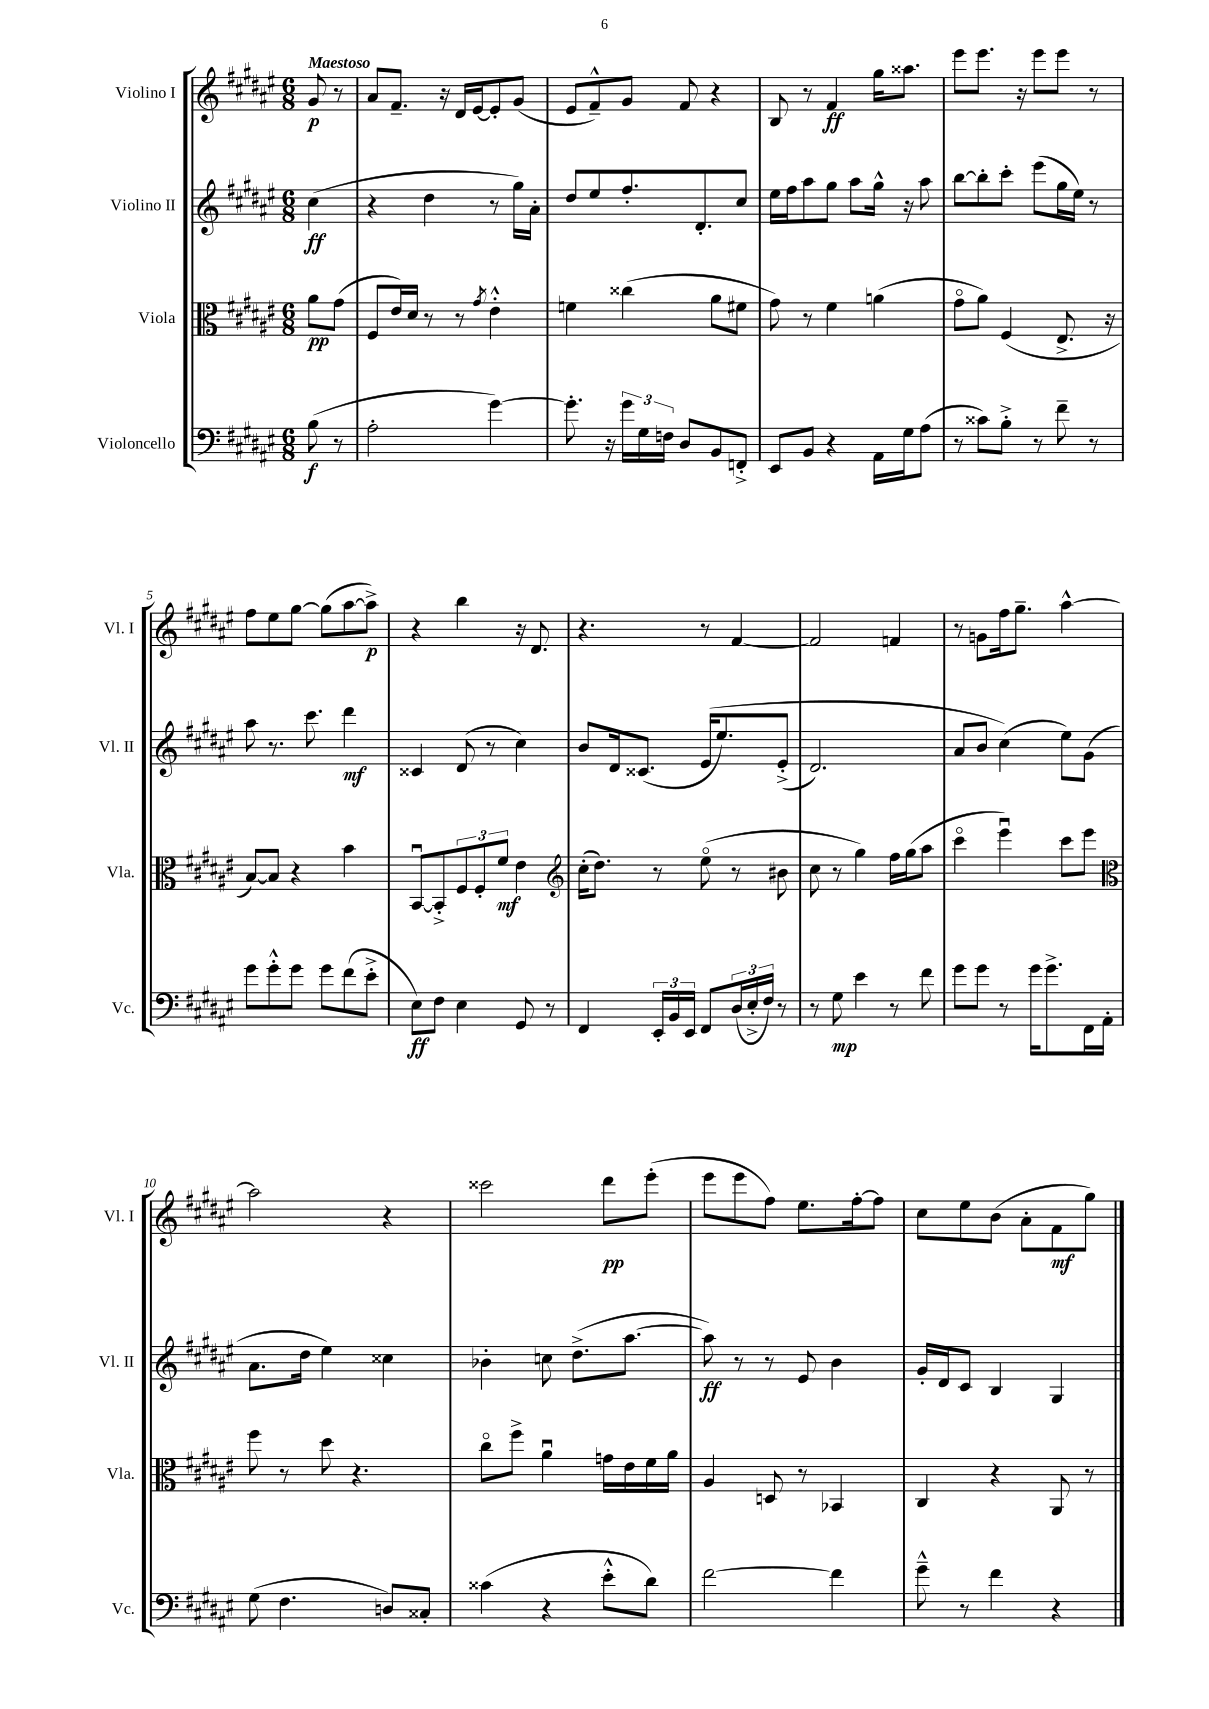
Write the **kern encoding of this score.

**kern	**dynam	**kern	**dynam	**kern	**dynam	**kern	**dynam
*part4	*part4	*part3	*part3	*part2	*part2	*part1	*part1
*staff4	*staff4	*staff3	*staff3	*staff2	*staff2	*staff1	*staff1
*I"Violoncello	*	*I"Viola	*	*I"Violino II	*	*I"Violino I	*
*I'Vc.	*	*I'Vla.	*	*I'Vl. II	*	*I'Vl. I	*
*clefF4	*	*clefC3	*	*clefG2	*	*clefG2	*
*k[f#c#g#d#a#e#]	*	*k[f#c#g#d#a#e#]	*	*k[f#c#g#d#a#e#]	*	*k[f#c#g#d#a#e#]	*
*M6/8	*	*M6/8	*	*M6/8	*	*M6/8	*
=	=	=	=	=	=	=	=
!	!	!	!	!	!	!LO:TX:a:B:t=Maestoso	!
(8B\	f	8a#\L	pp	(4cc#\	ff	8g#/	p
8r	.	(8g#\J	.	.	.	8r	.
=1	=1	=1	=1	=1	=1	=1	=1
2A#'\	.	8F#/L	.	4r	.	8a#/L	.
.	.	16e#/L)	.	.	.	8.f#~/J	.
.	.	16d#/JJ	.	.	.	.	.
.	.	8r	.	4dd#\	.	.	.
.	.	.	.	.	.	16r	.
.	.	8r	.	.	.	16d#/LL	.
.	.	.	.	.	.	[16e#/J	.
.	.	8qg#/	.	.	.	.	.
[4g#\)	.	4e#'^^\	.	8r	.	8e#'/]	.
.	.	.	.	16gg#\LL)	.	(8g#/J	.
.	.	.	.	16a#'\JJ	.	.	.
=2	=2	=2	=2	=2	=2	=2	=2
8.g#'\]	.	4fn\	.	8dd#/L	.	8e#/L	.
.	.	.	.	8ee#/	.	8f#~^^/)	.
16r	.	.	.	.	.	.	.
24g#\LL	.	(4cc##X\	.	8.ff#'/	.	8g#/J	.
24G#\	.	.	.	.	.	.	.
24Fn\JJ	.	.	.	.	.	.	.
8D#/L	.	.	.	.	.	8f#/	.
.	.	.	.	8.d#'/	.	.	.
8BB/	.	8a#\L	.	.	.	4r	.
8FFn'^/J	.	8f#X\J	.	8cc#/J	.	.	.
=3	=3	=3	=3	=3	=3	=3	=3
8EE#/L	.	8g#\)	.	16ee#\LL	.	8B/	.
.	.	.	.	16ff#\J	.	.	.
8BB/J	.	8r	.	8aa#\	.	8r	.
4r	.	4f#\	.	8gg#\J	.	4f#/	ff
.	.	.	.	8aa#\L	.	.	.
16AA#\LL	.	(4an\	.	16gg#^^\Jk	.	16gg#\KL	.
16G#\J	.	.	.	16r	.	8.aa##X\J	.
(8A#\J	.	.	.	8aa#\	.	.	.
=4	=4	=4	=4	=4	=4	=4	=4
8r	.	8g#\L	.	[8bb\L	.	8eee#\L	.
8c##X\L)	.	8a#\J)	.	8bb'\]	.	8.eee#\J	.
8B'^\J	.	(4F#/	.	8ccc#'\J	.	.	.
.	.	.	.	.	.	16r	.
8r	.	.	.	(8eee#\L	.	8eee#\L	.
8f#~\	.	8.E#^/	.	16gg#\L	.	8eee#\J	.
.	.	.	.	16ee#\JJ)	.	.	.
8r	.	.	.	8r	.	8r	.
.	.	16r	.	.	.	.	.
!!LO:LB:g=z
=5	=5	=5	=5	=5	=5	=5	=5
8g#\L	.	[8B/L)	.	8aa#\	.	8ff#\L	.
8g#'^^\	.	8B/J]	.	8.r	.	8ee#\	.
8g#\J	.	4r	.	.	.	[8gg#\J	.
.	.	.	.	8.ccc#\	.	.	.
8g#\L	.	.	.	.	.	(8gg#\L]	.
(8f#\	.	4b\	.	4ddd#\	mf	[8aa#\	.
8e#'^\J	.	.	.	.	.	8aa#^\J])	p
=6	=6	=6	=6	=6	=6	=6	=6
8E#\L)	ff	[8BBu/L	.	4c##X/	.	4r	.
8F#\J	.	8BB'^/]	.	.	.	.	.
4E#\	.	12F#/	.	(8d#/	.	4bb\	.
.	.	12F#'/	.	.	.	.	.
.	.	.	.	8r	.	.	.
.	.	12f#/J	mf	.	.	.	.
8GG#/	.	4e#\	.	4cc#\)	.	16r	.
.	.	.	.	.	.	8.d#/	.
8r	.	.	.	.	.	.	.
=7	=7	=7	=7	=7	=7	=7	=7
*	*	*clefG2	*	*	*	*	*
4FF#/	.	(16cc#'\KL	.	8b/L	.	4.r	.
.	.	8.dd#\J)	.	.	.	.	.
.	.	.	.	16d#/k	.	.	.
.	.	.	.	(8.c##X/J	.	.	.
24EE#'/LL	.	8r	.	.	.	.	.
24BB/	.	.	.	.	.	.	.
24EE#/JJ	.	.	.	.	.	.	.
8FF#/L	.	(8ee#\	.	(16e#/KL	.	8r	.
.	.	.	.	8.ee#/)	.	.	.
(24D#/L	.	8r	.	.	.	[4f#/	.
24E#'^/	.	.	.	.	.	.	.
24F#/JJ)	.	.	.	.	.	.	.
8r	.	8b#X\	.	(8e#'^/J	.	.	.
=8	=8	=8	=8	=8	=8	=8	=8
8r	.	8cc#\	.	2.d#/)	.	2f#/]	.
8G#\	mp	8r	.	.	.	.	.
4e#\	.	4gg#\)	.	.	.	.	.
8r	.	16ff#\LL	.	.	.	4fn/	.
.	.	(16gg#\J	.	.	.	.	.
8f#\	.	8aa#\J	.	.	.	.	.
=9	=9	=9	=9	=9	=9	=9	=9
8g#\L	.	4ccc#\	.	8a#/L	.	8r	.
8g#\J	.	.	.	8b/J	.	8gn\L	.
8r	.	4eee#u\)	.	(4cc#\)	.	16ff#\k	.
.	.	.	.	.	.	8.gg#~\J	.
16g#\KL	.	.	.	.	.	.	.
8.g#^\	.	.	.	.	.	.	.
.	.	8ccc#\L	.	8ee#\L)	.	[4aa#^^\	.
16FF#\L	.	8eee#\J	.	(8g#\J	.	.	.
16AA#'\JJ	.	.	.	.	.	.	.
!!LO:LB:g=z
=10	=10	=10	=10	=10	=10	=10	=10
*	*	*clefC3	*	*	*	*	*
(8G#\	.	8ff#\	.	8.a#\L	.	2aa#\]	.
4.F#\	.	8r	.	.	.	.	.
.	.	.	.	16dd#\Jk	.	.	.
.	.	8dd#\	.	4ee#\)	.	.	.
.	.	4.r	.	.	.	.	.
8Dn/L)	.	.	.	4cc##X\	.	4r	.
8C##X'/J	.	.	.	.	.	.	.
=11	=11	=11	=11	=11	=11	=11	=11
(4c##X\	.	8cc#\L	.	4b-X'\	.	2ccc##X\	.
.	.	8ff#^\J	.	.	.	.	.
4r	.	4a#u\	.	8ccn\	.	.	.
.	.	.	.	(8.dd#^\L	.	.	.
8e#'^^\L	.	16gn\LL	.	.	.	8ddd#\L	pp
.	.	16e#\	.	[8.aa#\J	.	.	.
8d#\J)	.	16f#\	.	.	.	(8eee#'\J	.
.	.	16a#\JJ	.	.	.	.	.
=12	=12	=12	=12	=12	=12	=12	=12
[2f#\	.	4A#/	.	8aa#\])	ff	8eee#\L	.
.	.	.	.	8r	.	8eee#\	.
.	.	8Dn/	.	8r	.	8ff#\J)	.
.	.	8r	.	8e#/	.	8.ee#\L	.
4f#\]	.	4BB-X/	.	4b\	.	.	.
.	.	.	.	.	.	[16ff#'\k	.
.	.	.	.	.	.	8ff#\J]	.
=13	=13	=13	=13	=13	=13	=13	=13
8g#~^^\	.	4C#/	.	16g#'/LL	.	8cc#\L	.
.	.	.	.	16d#/J	.	.	.
8r	.	.	.	8c#/J	.	8ee#\	.
4f#\	.	4r	.	4B/	.	(8b\J	.
.	.	.	.	.	.	8a#'\L	.
4r	.	8AA#/	.	4G#/	.	8f#\	mf
.	.	8r	.	.	.	8gg#\J)	.
==	==	==	==	==	==	==	==
*-	*-	*-	*-	*-	*-	*-	*-
